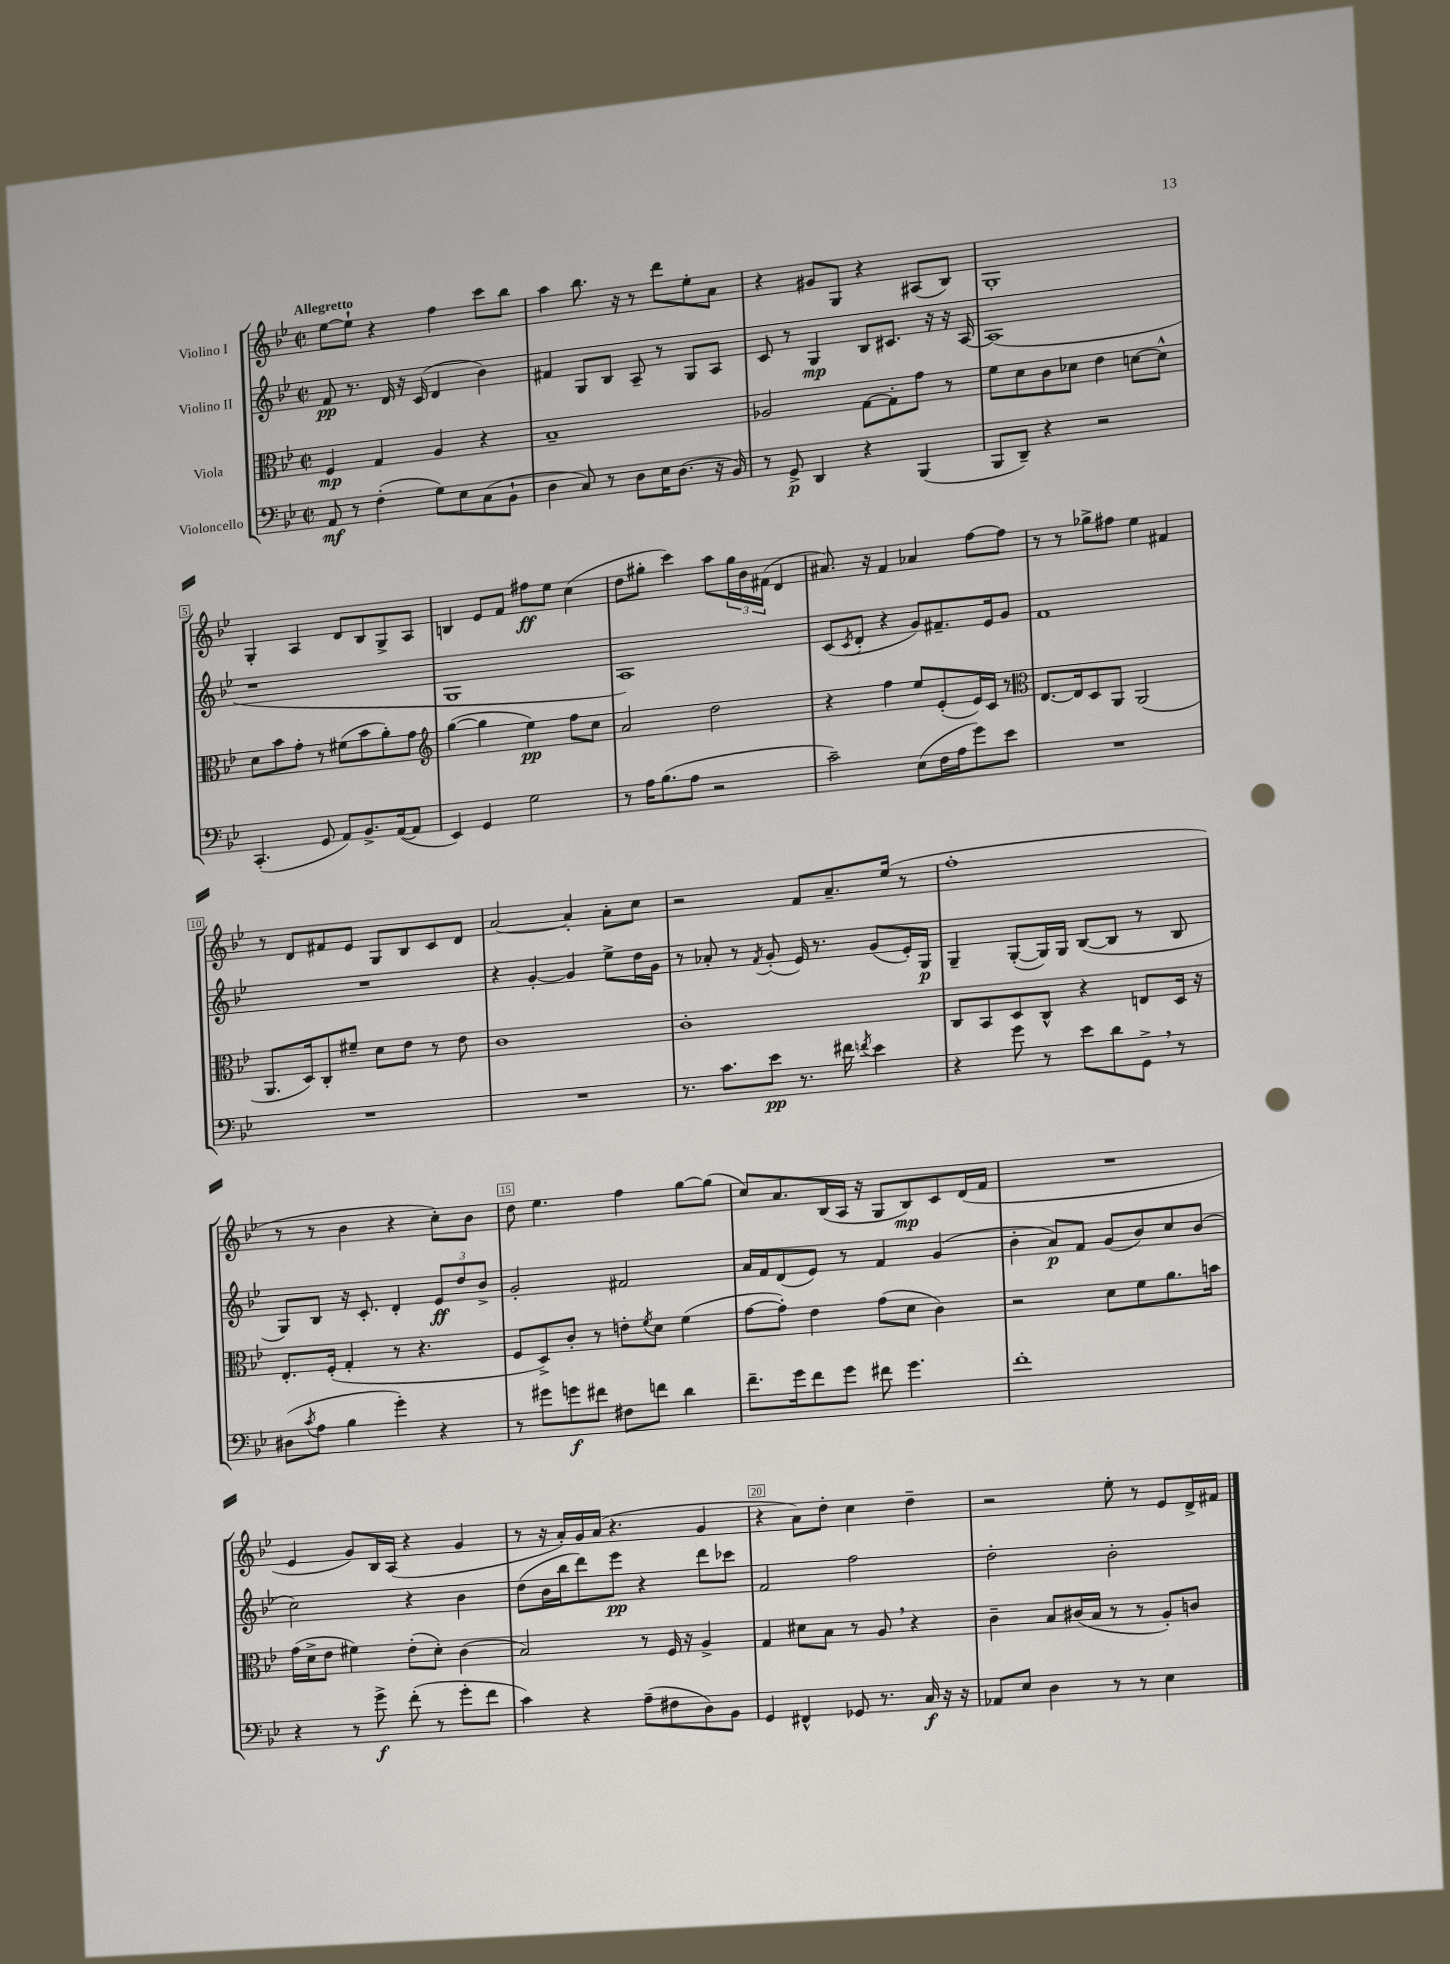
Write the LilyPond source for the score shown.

<<
\new StaffGroup <<
\new Staff = "s0" \with { instrumentName = "Violino I" } {
    \clef treble \key bes \major \defaultTimeSignature \time 2/2 \tempo "Allegretto"
    ees''8~ ees''8-! r4 f''4 c'''8 bes''8 |
    a''4 bes''8. r16 r8 d'''8 ees''8-. a'8 |
    r4 gis'8 g8 r4 ais8( bes8) |
    g1-. |
    g4-. a4 d'8 bes8 g8-> a8 |
    b4 ees'8 f'8 fis''8\ff ees''8 c''4( |
    d''8 gis''8-. c'''4) a''8 \tuplet 3/2 { gis''16 bes'16 fis'16( } d'4 |
    ais'8.) r16 f'4 aes'4 f''8~ f''8 |
    r8 r8 ges''8-> fis''8 ees''4 fis'4 |
    r8 d'8 fis'8 ees'8 g8 bes8 c'8 d'8 |
    a'2~ a'4-. a'8-. c''8 |
    r2 f'8 a'8.-- ees''16( r8 |
    f''1-. |
    r8 r8 bes'4 r4 c''8-.) bes'8 |
    d''8 ees''4. f''4 g''8~ g''8( |
    c''8) a'8. bes16( a16 r16 g8 bes8\mp) c'8 d'16( f'16 |
    R1 |
    ees'4 g'8) bes16 a16( r4 g'4 |
    r8 r16 a'16-.) g'16 a'16( r4. g'4 |
    r4 a'8) d''8-. c''4 d''4-- |
    r2 ees''8-. r8 ees'8 d'16-> fis'16 \bar "|." |
}
\new Staff = "s1" \with { instrumentName = "Violino II" } {
    \clef treble \key bes \major \defaultTimeSignature \time 2/2
    f'8\pp r8. d'16 r16 c'16( d'4 bes'4) |
    fis'4 g8 bes8 a8-- r8 g8 a8 |
    c'8 r8 g4\mp bes8 cis'8. r16 r16 a16~ |
    a1( |
    r1 |
    g1 |
    a1) |
    c'8( \acciaccatura { c'8 } d'8-. r4 g'8) fis'8.-- ees'16 g'8 |
    f'1 |
    R1 |
    r4 g'4~-. g'4 ees''8-> d''16 g'16 |
    r8 aes'8-. r8 \acciaccatura { f'8 } g'8-.( ees'16) r8. g'8( ees'16-.) g16\p |
    g4-- g8~-.( g16) g16 bes8~( bes8 r8 bes8 |
    g8) bes8 r16 c'8.-. d'4-. \tuplet 3/2 { ees'8\ff d''8 bes'8-> } |
    g'2-. fis'2 |
    a'16 f'16 d'8( ees'8) r8 f'4 g'4( |
    bes'4-. a'8\p) f'8 g'8( bes'8) c''8 bes'8( |
    c''2) r4 bes'4 |
    d''8( bes'16 bes''16 d'''8) ees'''8\pp r4 d'''8 ces'''8 |
    f'2 f''2 |
    d''2-. bes'2-. \bar "|." |
}
\new Staff = "s2" \with { instrumentName = "Viola" } {
    \clef alto \key bes \major \defaultTimeSignature \time 2/2
    f4\mp g4 a4 r4 |
    bes1-- |
    aes2 g8~ g8-. g'8 r8 |
    f'8 d'8 c'8 des'8 ees'4 d'8~ d'8-^ |
    d'8 bes'8 g'8-. r8 fis'8( bes'8 a'8-.) g'8 |
    \clef treble g''4~( g''4 ees''4\pp) f''8 c''8 |
    a'2 d''2 |
    r4 f''4 ees''8 ees'8-.( ees'16) c'16 r8 |
    \clef alto ees8.~ ees16 d8 a,8 a,2( |
    a,8. d16) c8-. fis'8-- d'8 ees'8 r8 ees'8 |
    c'1 |
    c'1-. |
    c8 bes,8 d8 c8-^ r4 e8 d16 r16 |
    ees8.-. f16-.( g4-. r8 r4. |
    f8 d8->) c'8-. r8 e'8-. \acciaccatura { f'8 } d'8 f'4( |
    g'8~ g'8-.) ees'4 g'8( d'8 c'4) |
    r2 d'8 f'8 a'8. b'16 |
    g'16( d'16-> ees'8 fis'4) ees'8-.( d'8-.) c'4( |
    bes2) r8 f16 r16 a4-> |
    g4 dis'8 bes8 r8 a8 \breathe r4 |
    c'4-- bes8 cis'16( bes16 r8 r8 a8-.) c'8 \bar "|." |
}
\new Staff = "s3" \with { instrumentName = "Violoncello" } {
    \clef bass \key bes \major \defaultTimeSignature \time 2/2
    a,8\mf r8 f4-.( g8) ees8 c8( bes,8-! |
    d4 c8) r8 d8 ees16 d8.( r16 bes,16) |
    r8 g,8->\p d,4 r4 bes,,4( |
    bes,,8 d,8--) r4 r2 |
    c,4.-.( g,8 a,8) bes,8.-> a,16~( a,8 |
    ees,4) g,4 g2 |
    r8 a16 bes8.( a8 r2 |
    c'2--) ees8( f16 a16 g'8) ees'8 |
    R1 |
    R1 |
    R1 |
    r8. c'8. ees'8\pp r8. fis'16 \acciaccatura { f'8 } ees'4 |
    r4 g'8 r8 ees'8 d'8 g,8-> \breathe r8 |
    dis8( \acciaccatura { c'8 } a8 bes4 g'4-.) r4 |
    r8 gis'8 g'8\f fis'8 fis8 f'8 d'4 |
    f'8.-- g'16 f'8 g'8 fis'8 g'4. |
    f'1-. |
    r4 r8 g'8->\f f'8-.( r8 g'8-. f'8 |
    c'4) r4 a8--( fis8 d8) bes,8 |
    g,4 fis,4-^ ges,8 r8. c16\f r16 r16 |
    aes,8 ees8 d4 r8 r8 ees4 \bar "|." |
}
>>
>>
\layout { \context { \Score \override BarNumber.break-visibility = ##(#f #t #t) barNumberVisibility = #(every-nth-bar-number-visible 5) \override BarNumber.stencil = #(make-stencil-boxer 0.1 0.3 ly:text-interface::print) } }
